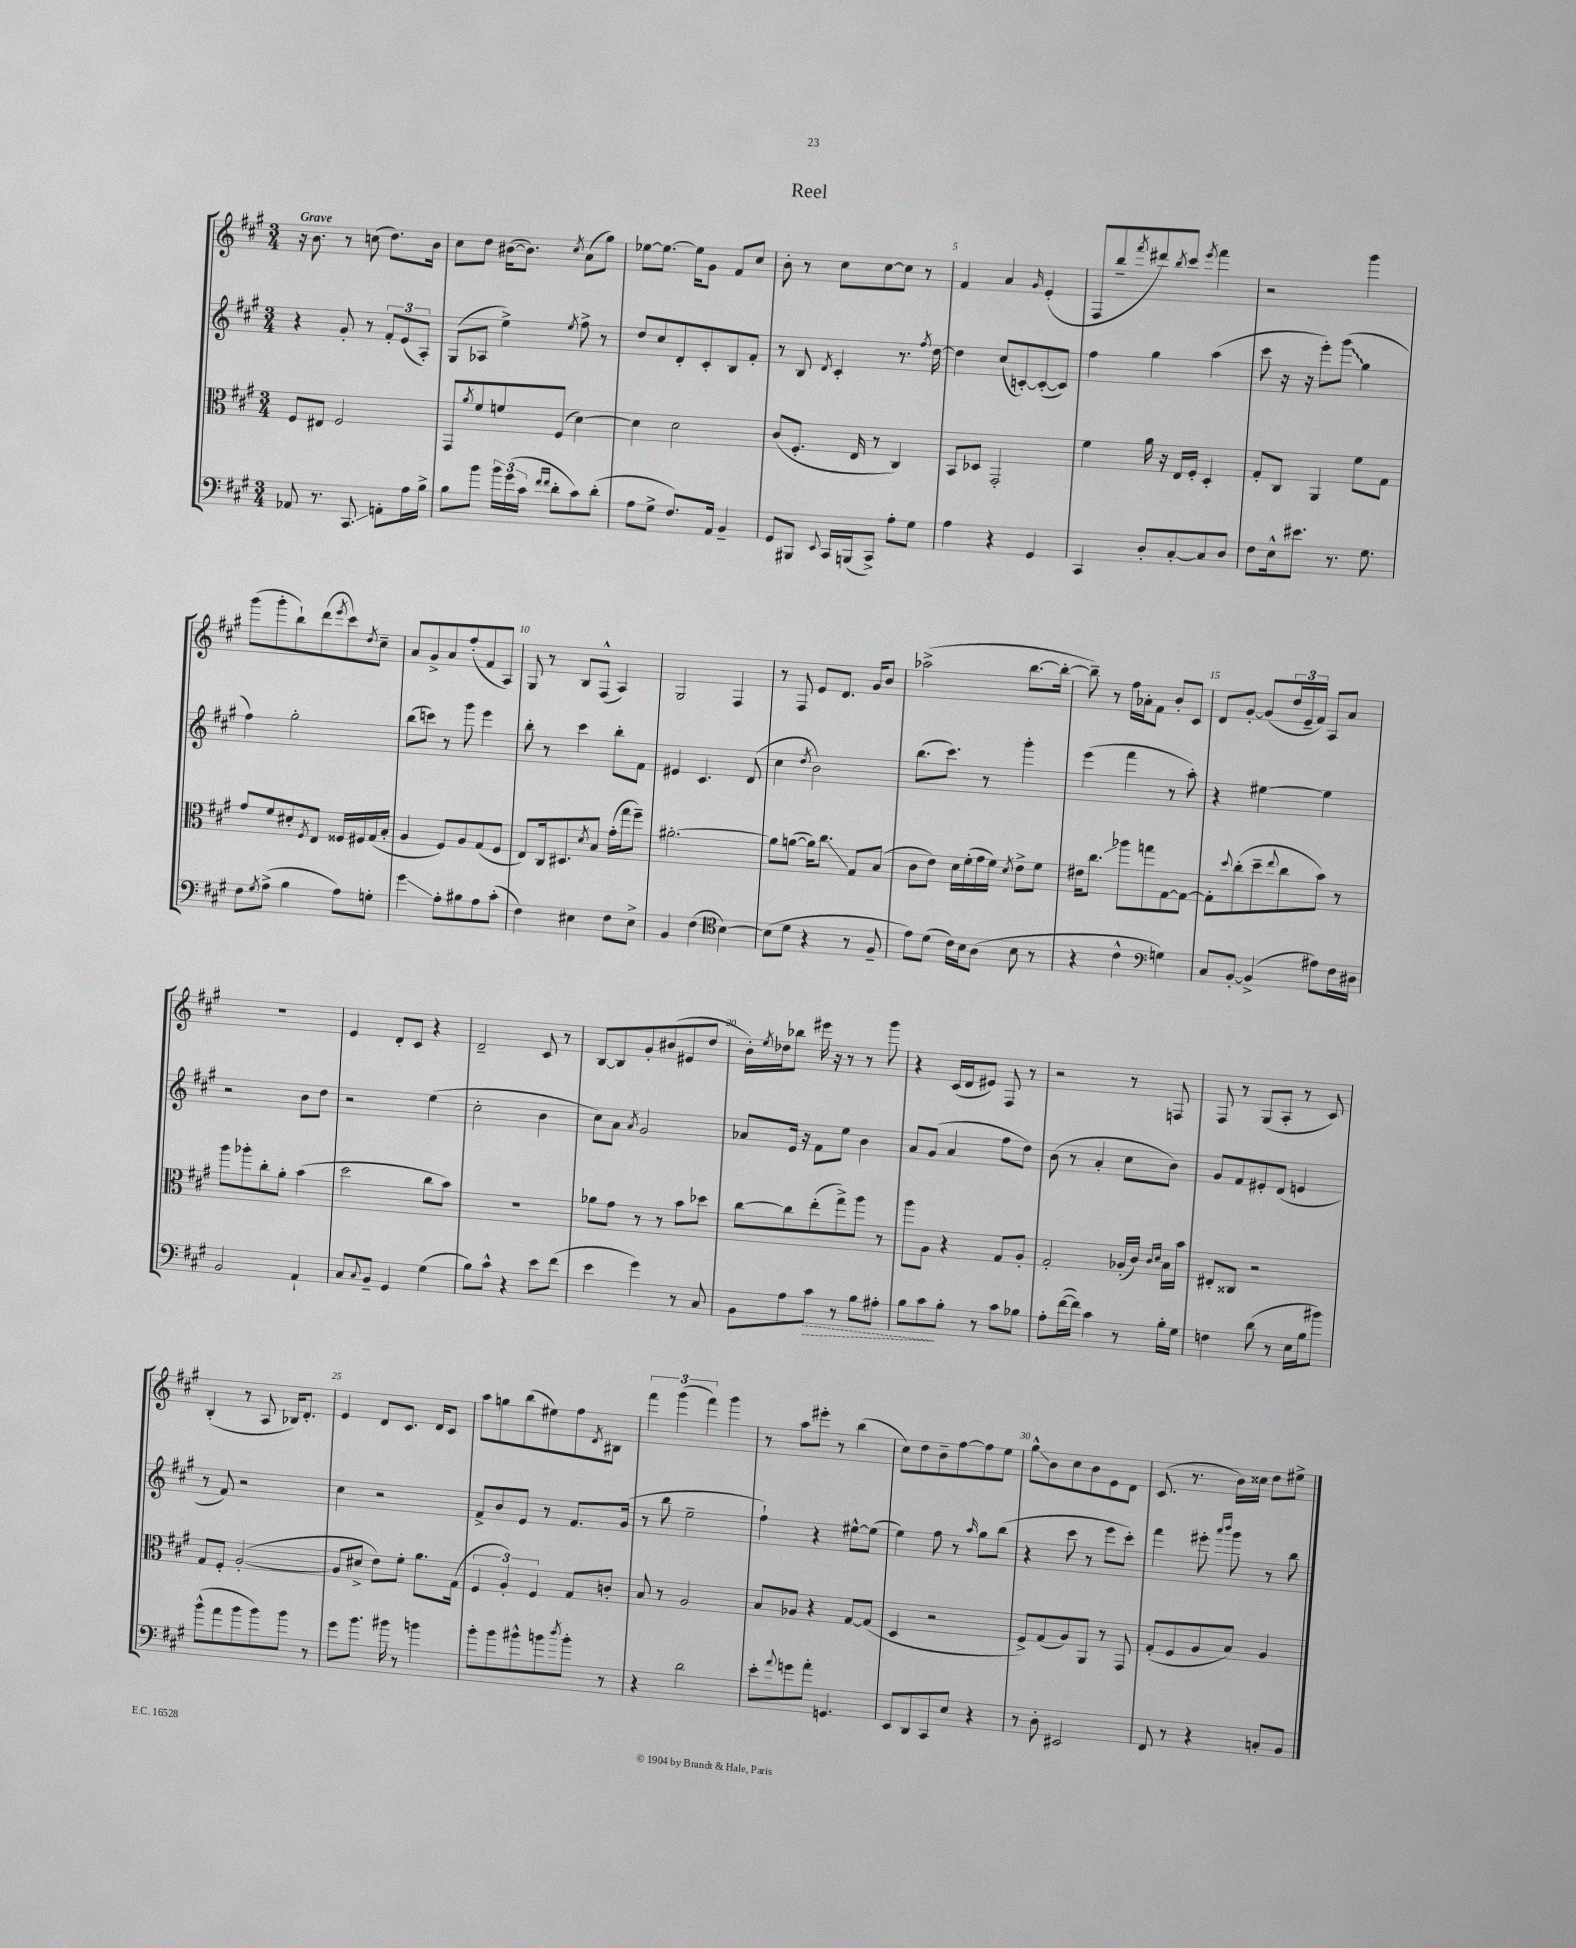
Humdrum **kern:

**kern	**kern	**kern	**kern
*staff4	*staff3	*staff2	*staff1
*clefF4	*clefC3	*clefG2	*clefG2
*k[f#c#g#]	*k[f#c#g#]	*k[f#c#g#]	*k[f#c#g#]
*M3/4	*M3/4	*M3/4	*M3/4
8AA-/	8F#/L	4r	16r
.	.	.	8.b\
8.r	8E#/J	.	.
.	2F#/	8g#'/	8r
8.CC#/	.	.	.
.	.	8r	(8cc\
8AA'\L	.	12f#'/L	8.dd\L)
.	.	(12e/	.
16A\L	.	.	.
.	.	12A'/J)	.
16B^\JJ	.	.	16b\Jk
=	=	=	=
8B\L	8GG#/L	(8G#/L	8cc#\L
.	8qa/	.	.
8b\J	8f#/	8A-/J	8dd\J
24b\LL	8f/	4ee^\)	([16b#\LK
(24g#\	.	.	.
.	.	.	8.b#\]J)
24c#\JJ	.	.	.
16qqf#/LL	.	.	.
16qqf#/JJ	.	.	.
8d'\L	(8F#/J	.	.
.	.	8qee/	8qcc#/
8c#\)	[4d\)	8ff#^\	(8a\L
(8d'\J	.	8r	8gg#\J)
=	=	=	=
8A\L	4d\]	8dd/L	[8ee-\L
8G#^\J	.	8cc#/	8.ee-\_J
8.F#/L)	2d\	8d'/	.
.	.	.	16ee-\]LK
.	.	8c#'/	8g#\J
16AA/Jk	.	.	.
4BB~/	.	8B/	8f#/L
.	.	8f#'/J	8cc#/J
=	=	=	=
8GG#/L	(8c#/L	8r	8b'\
8BBB#/J	8.F#'/J	8B/	8r
8qqEE/	.	8qd/	.
16CC#/LL	.	4c#'/	8cc#\L
(16BBB/J	16E/	.	.
8CC#^/J)	8r	.	[8cc#\
8A'\L	4C#/)	8.r	8cc#\]J
8G#\J	.	.	8r
.	.	8qff#/	.
.	.	[16dd\	.
=	=	=	=
4A\	8BB/L	4dd\]	4f#/
.	8D-/J	.	.
4r	2GG#'/	(8cc#/L	4a/
.	.	[8c'/)	.
.	.	.	16qqg#/
4GG#/	.	(8c'/_	(4e'/
.	.	8c/]J)	.
=	=	=	=
4CC#/	4f#\	4ff#\	8F#/L
.	.	.	8bb~/
.	.	.	8qfff#/
8D'/L	16a\	4gg#\	8ddd#/)
.	16r	.	.
.	.	.	8qbb/
[8C#'/	16E/LL	.	8ccc#/J
.	16F#'/JJ	.	.
.	.	.	8qeee/
8C#/]	4D'/	(4aa\	4fff#\
8D/J	.	.	.
=	=	=	=
8F#\L	8G#'/L	8ccc#\	2r
16E^^\k	8C#/J	16r	.
8.e#\J	.	16r	.
.	4AA/	8eee'\L)	.
8.r	.	(8ggg#\J	.
.	8f#\L	4gg#\	4ggg#\
8.G#\	.	.	.
.	8G#\J	.	.
=	=	=	=
8F#\L	8g#/L	4ff#\)	(8ggg#\L
8qG#/	.	.	.
(8A^\J	8f#/	.	8ggg#'\
4B\	8d#'/	2gg#'\	8bb`\)
.	8qF#/	.	.
.	8E/J	.	(8ddd\
.	.	.	8qeee/
8A\L)	16F##/LL	.	8ccc#\)
.	16F#/	.	.
.	.	.	8qdd/
8G'\J	(16G#/	.	8cc#~\J
.	16B'/JJ	.	.
=	=	=	=
4g#\	4A/	(8bb\L	8a/L
.	.	8ccc\J)	8g#^/
8A'\L	8F#/L)	8r	8a/
8B#\	8A/	8ggg#\	(8ff#'/
8A\	(8G#/	4eee\	8f#/
(8c#'\J	8F#/J	.	8A/J)
=	=	=	=
4F#\)	8E/L)	8bb'\	8G#/
.	16C#/k	8r	8r
.	8.D#/	.	.
4E#\	.	4ccc#\	8B/L
.	8qd/	.	.
.	8B/J	.	(8F#^^/J
8F#\L	(16g#'\LL	8bb'\L	4A/)
.	16gg#\J	.	.
8E#^\J	8ff#~\J)	8f#\J	.
=	=	=	=
4BB/	[2.a#'\	4e#/	2G#/
(4F#\	.	4.c#/	.
*clefC4	*	*	*
[4B\)	.	.	4F#/
.	.	(8d/	.
=	=	=	=
(8B\]L	8a#\]L	4cc#\	8r
8d\J	([8a\J	.	8F#/
.	.	8qdd/	.
4r	16a\]LK)	2b\)	8e/L
.	8.cc#\J	.	.
.	.	.	8.d/J
8r	8G#/L	.	.
.	.	.	16g#/LK
8F#~/	(8B/J	.	8b/J
=	=	=	=
8e\L)	8c#\L	(8.bb\L	(2aa-^\
(8d\J	8e\J)	.	.
.	.	8.ccc#\J)	.
16c#\LL)	16d\LL	.	.
16B\J	(16f#'\	.	.
(8A\J	16g#\	8r	.
.	16f#\JJ)	.	.
.	8qd/	.	.
8B\	8e^\L	4ggg#'\	[8.bb\L
8r	8f#\J	.	.
.	.	.	16bb'\_Jk
=	=	=	=
4r	16e#\LK	(4eee\	8bb~\])
.	8.cc#\J	.	.
.	.	.	8r
4c#^^\	8aa-\L	4fff#\	16ff#\LL
.	.	.	16a-'\J
.	8gg\	.	8f#\J
*clefF4	*	*	*
4G\)	[8G#\	8r	8b'/L
.	8G#\_J	8aa'\)	8c#/J
=	=	=	=
8C#/L	8G#'\]L	4r	8d/L
.	8qqdd/	.	.
[8BB'/J	(8cc#'\	.	[8g#'/J
(4BB^/]	8dd~\	[4ee#\	(8g#/]L
.	8qqee/	.	.
.	8cc#\	.	24dd/L
.	.	.	24e~/
.	.	.	24f#/JJ)
8A#\L)	8b\J)	4ee#\]	8A/L
16F#\L	8r	.	8a/J
16D#\JJ	.	.	.
=	=	=	=
2BB/	8aa\L	2r	2.r
.	8aa-'\	.	.
.	8cc#'\	.	.
.	8a'\J	.	.
4AA`/	(4b\	8b\L	.
.	.	8dd\J	.
=	=	=	=
8C#/L	2dd\	2r	4e/
8qqC#/	.	.	.
8BB~/J	.	.	.
4GG#/	.	.	8d'/L
.	.	.	8c#/J
(4G#\	8cc#\L	(4ee\	4r
.	8b\J)	.	.
=	=	=	=
8B\L)	2.r	2cc#'\	2d~/
8c#^^\J	.	.	.
4r	.	.	.
8e\L	.	4b\	8c#/
(8f#\J	.	.	8r
=	=	=	=
4e\	8a-\L	8cc#\L)	[8B/L
.	8g#\J	8a\J	8B/]
.	.	8qa/	.
4g#\)	8r	2g#/	8g#'/
.	8r	.	(8b#/
8r	8b\L	.	8e#/
8C#/	8dd-\J	.	8dd/J
=	=	=	=
8BB\L	[8cc#\L	8a-/L	16b'\LL)
.	.	.	8qee/
.	.	.	16dd-\J
8A\	8cc#\]	16e/Jk	8bb-\J
.	.	16r	.
8c#\J	(8ee'\	8f#\L	16eee#\
.	.	.	16r
8r	8gg#^\)	8ee\J	8r
8B\L	8aa\J	4b\	8r
8A#'\J	8r	.	8ggg#\
=	=	=	=
8B\L	8aa\L	8a/L	4r
8c#\	8A\J	(8g#/J	.
8B'\J	4r	4a/	(16c#/LL
.	.	.	16d/J
8r	.	.	8e#/J)
8c#\L	8G#/L	8ff#\L	8F#/
8B-\J	8A'/J	8dd\J)	8r
=	=	=	=
8A'\L	2G#'/	(8b\	2r
([16f#\L	.	8r	.
16f#\]JJ)	.	.	.
4c#\	.	4a'/	.
8r	(16A-'/LL	8cc#\L	8r
.	16c#/JJ)	.	.
.	16qqc#/LL	.	.
.	16qqd/JJ	.	.
16B'\LL	16B\LL	8b\J)	8F/
16G#\JJ	16b\JJ	.	.
=	=	=	=
4F\	8E#'/L	8g#/L	8F#/
.	8C##/J	8f#/	8r
(8d\	2r	8e#'/	(8G#/L
8r	.	(8d/J	8A'/J
16E\LL	.	4e/	8r
16B\J	.	.	.
8b#\J)	.	.	8c#/)
=	=	=	=
(8b^^\L	8G#/L	8r	(4B'/
8a\	8F#'/J	8f#/)	.
8b\	([2A'/	2r	8r
8b\)	.	.	8A/
8b\J	.	.	16B-/LK)
.	.	.	8.d'/J
8r	.	.	.
=	=	=	=
8g#\L	8A/]L	4cc#\	4e/
8.b\J	8d#^/J	.	.
.	8e\L)	2r	8d/L
16b#\	.	.	.
8r	8f#'\J	.	8.c#/J
4b\	8.a\L	.	.
.	.	.	16d/LK
.	.	.	8c#/J
.	(16G#\Jk	.	.
=	=	=	=
8b'\L	6F#/	8f#^/L	8aa\L
8b\	.	8b/	8gg\
.	6A'/)	.	.
8b#^^\	.	8e/J	(8bb\
.	6F#/	.	.
8b\	.	8r	8ee#\)
8qdd/	.	.	.
8b'\J	8G#/L	8.f#/L	8ff#\
.	.	.	8qd/
8r	8c'/J	.	8B#\J
.	.	(16g#/Jk	.
=	=	=	=
4r	8B/	8r	6fff#\
.	8r	8bb\	.
.	.	.	(6ggg#\
2d\	2A/	2ee~\	.
.	.	.	6fff#\)
.	.	.	4ggg#\
=	=	=	=
8e'\L	8B/L	4ff#`\)	8r
8qqa/	.	.	.
8g\	8A-/J	.	8aa\L
8a'\J	4r	4r	8eee#'\J
4.GG/	.	.	8r
.	[8G#/L	[8ee#^^\L	(4bb\
.	(8G#/]J	(8ee#\]J	.
=	=	=	=
8EE/L	4D/	4ee\)	8cc#\L)
8DD/	.	.	8dd\
8CC#/	2r	8ff#\	8b~\
8E/J	.	8r	[8ff#\
.	.	16qqaa/	.
4r	.	8gg#\L	8ff#\]
.	.	(8bb\J	8ee\J
=	=	=	=
8r	8F#^/L)	4r	8gg#^^\L
8D'\	(8G#/	.	8b\
2EE#/	8A/)	8ccc#\	8cc#\
.	8AA/J	8r	8b\
.	8r	8eee\L	8e\
.	8GG#/	8ccc#'\J)	8d\J
=	=	=	=
8FF#/	(8G#'/L	4fff#\	(8.c#/
8r	8F#/	.	.
.	.	.	8.r
4r	8A/	8eee#'\	.
.	.	16qqaaa/LL	.
.	.	16qqbbb/JJ	.
.	8B/J)	8ggg#\	16b\LL)
.	.	.	16cc##\JJ
8C'/L	4A/	8r	8dd\L
8BB/J	.	8bb\	8ee#^\J
==	==	==	==
*-	*-	*-	*-
